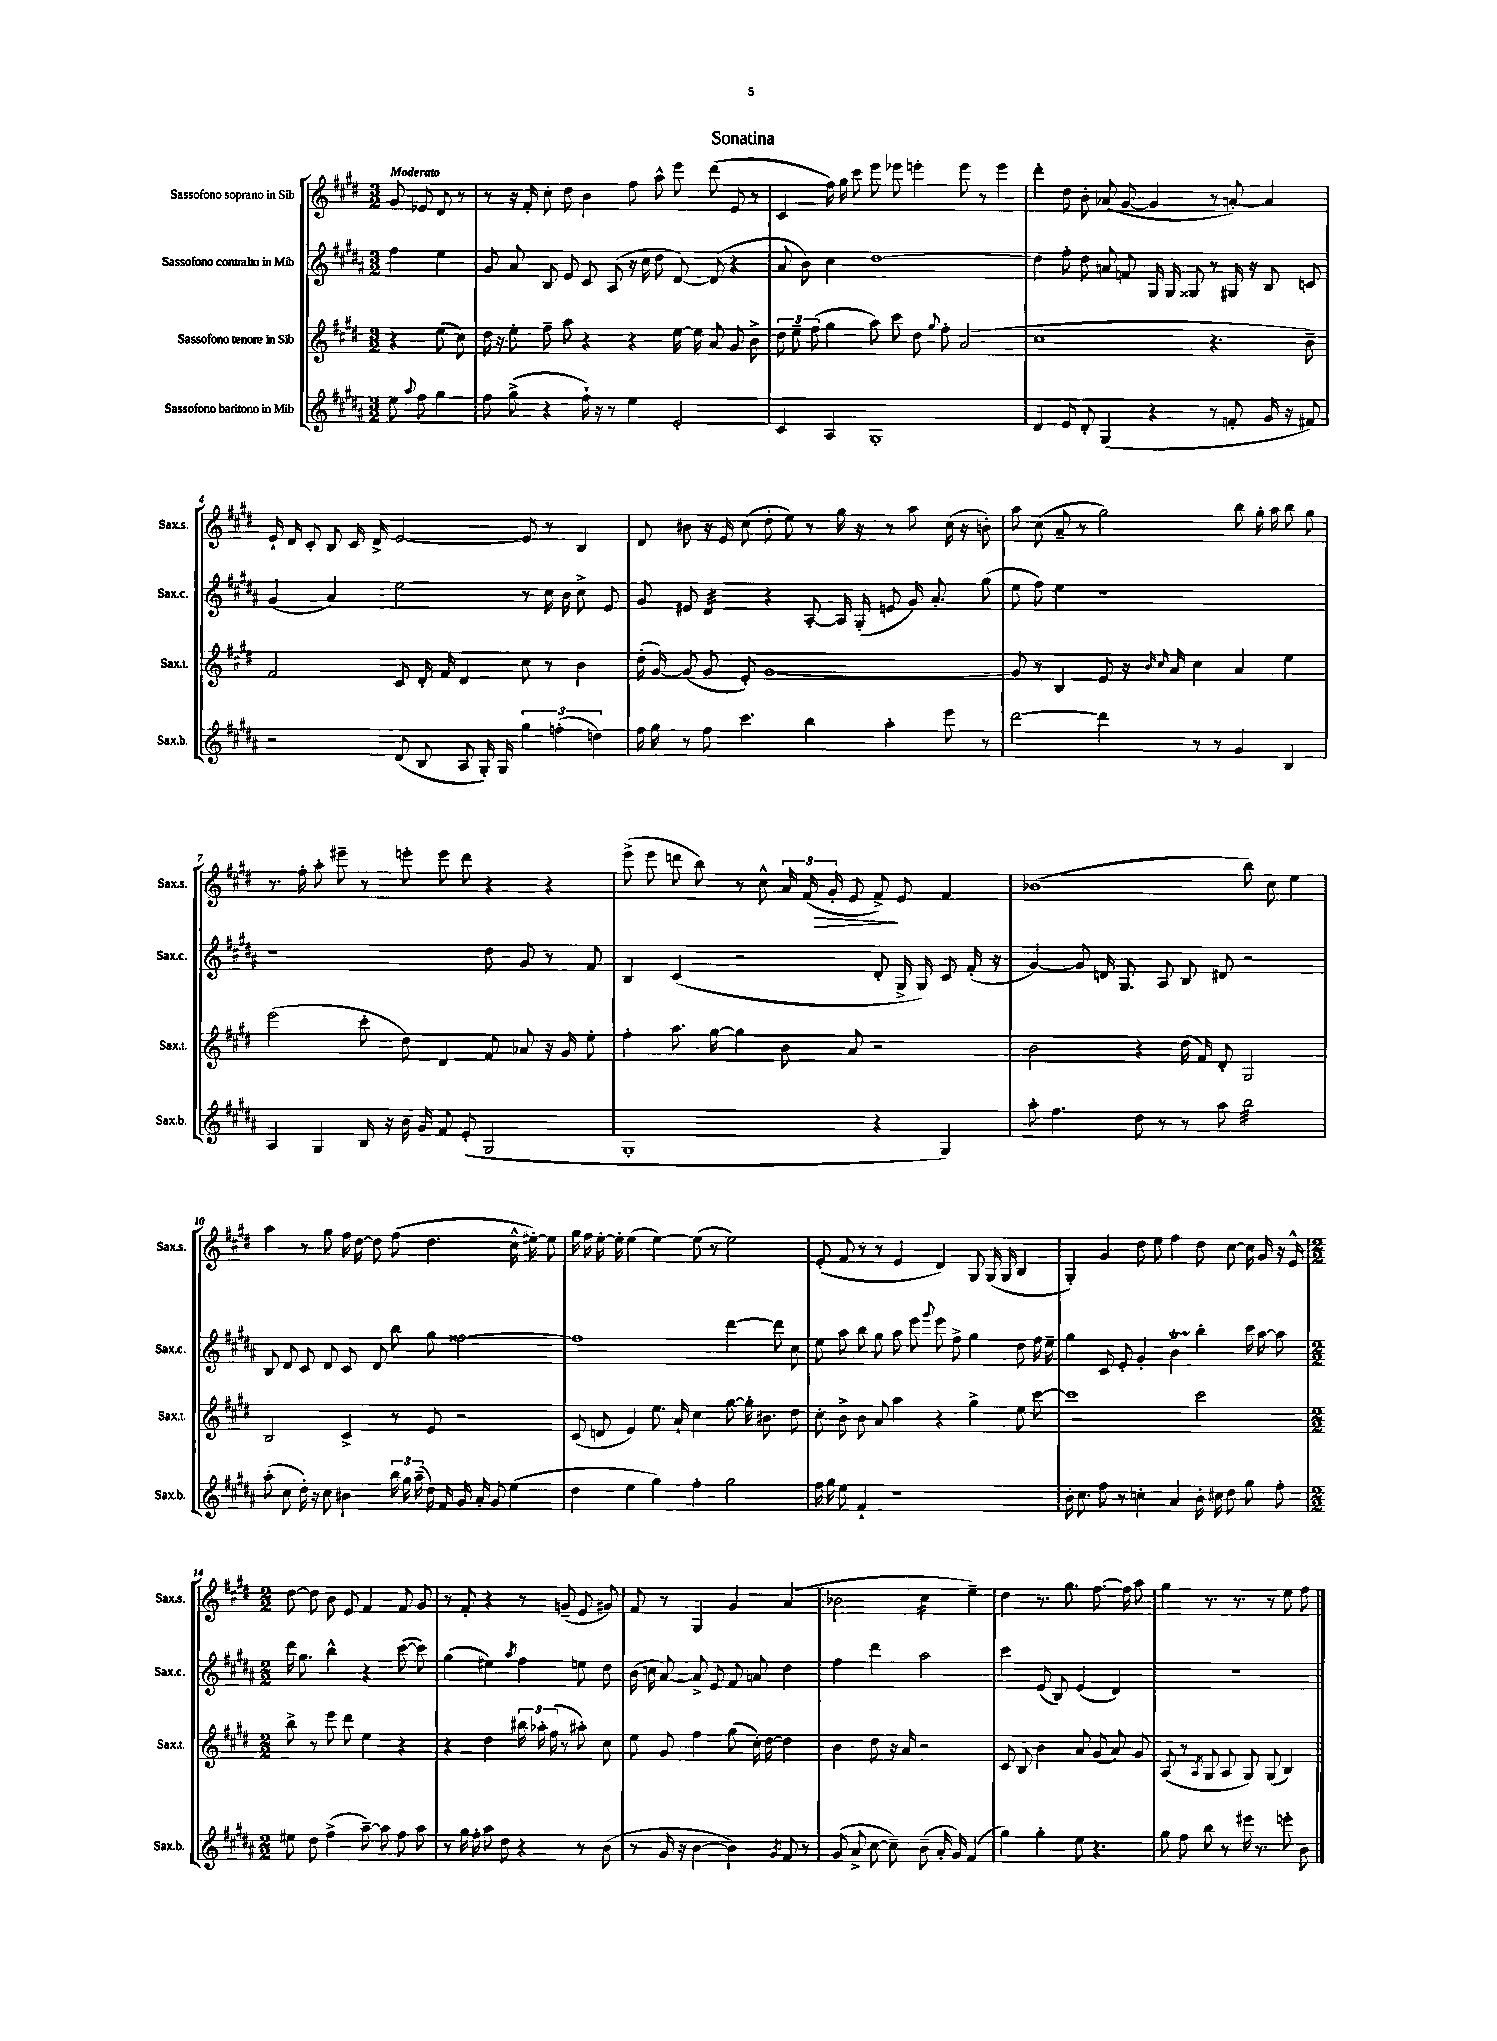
\header { title = "Sonatina" }
<<
\new StaffGroup <<
\new Staff = "s0" \with { instrumentName = "Sassofono soprano in Sib" shortInstrumentName = "Sax.s." } {
    \clef treble \key e \major \numericTimeSignature \time 3/2 \partial 2 \tempo "Moderato"
    \autoBeamOff gis'8 ees'8 dis'8 r8 |
    r8 r16 fis'16-. cis''8-. dis''8 b'4 fis''8 a''8-^ e'''8 dis'''8( e'8 r8 |
    cis'4 fis''16) gis''16 cis'''8 e'''8 ees'''8 e'''4-. e'''8 r8 e'''4 |
    dis'''4-. dis''8 b'8-. aes'8( gis'8~ gis'4 r8 a'8~-.) a'4 |
    e'16-! dis'16 cis'8-. b8 cis'16 dis'16-> e'2~ e'8 r8 b4 |
    dis'8 bis'8 r16 e'16 cis''8( dis''8-. e''8) r8 gis''16 r16 r8 a''8 cis''16( r16 b'8-.) |
    a''8 cis''8( a'8-- r8 gis''2) b''8 gis''16-. a''16 b''8 gis''8 |
    r8. fis''16-. a''8-. eis'''8-- r8 e'''8-. e'''8 dis'''8 r4 r4 |
    e'''8->( e'''8 d'''8 b''8) r8 cis''8-^ \tuplet 3/2 { a'16 fis'16( gis'16-.\> } e'8 fis'8->\!) e'8 fis'4 |
    bes'1( b''8) cis''8 e''4 |
    a''4 r8 gis''8 fis''16 dis''16~ dis''8 fis''8( dis''4. cis''16-^ eis''16~-.) eis''8 |
    gis''16 fis''16 e''16~-. e''16-. e''4( e''4~) e''8( r8 e''2) |
    e'8-.( fis'8 r8 r8 e'4 dis'4) gis8 gis16( gis16 b4 |
    gis4-.) gis'4 dis''8 e''8 fis''4 dis''8 cis''8~ cis''16 gis'16 r16 e'16-^ |
    \numericTimeSignature \time 2/2 dis''8~ dis''8 b'8 e'8 fis'4 fis'8 gis'8 |
    r8 fis'8-. r4 r8 g'8--( e'8 gis'8) |
    fis'8 r8 gis4 gis'4 a'4( |
    bes'2 cis''4:16 e''4--) |
    dis''4 r8. gis''8. fis''8.~ fis''16 a''8 |
    gis''4 r8. r8. r8 e''8 fis''8 \bar "|." |
}
\new Staff = "s1" \with { instrumentName = "Sassofono contralto in Mib" shortInstrumentName = "Sax.c." } {
    \clef treble \key b \major \numericTimeSignature \time 3/2 \partial 2
    \autoBeamOff fis''4 e''4 |
    gis'8 ais'8 b8 e'8 cis'8 ais8( r16 cis''16 dis''8 dis'8~) dis'8( r4 |
    ais'8 b'8) cis''4 dis''1~ |
    dis''4 fis''8-. dis''8 a'8 f'8 gis16 gis16 gisis8 r8 gis16 r16 b8 c'8 |
    gis'4( ais'4) e''2 r8 cis''16 b'16 cis''8-> e'8 |
    gis'8 eis'8 dis'4:32 r4 ais8~-. ais16 gis16-.( e'8 gis'16) ais'8.-. gis''8( |
    e''8 fis''8) e''4 r1 |
    r1 dis''8 gis'8 r8 fis'8 |
    b4 cis'4( r2 dis'8-. gis16-> gis16) cis'8 fis'16-.( r16 |
    gis'4~) gis'8 d'16 gis8. ais8 b8 dis'8 r2 |
    b8 dis'8 cis'8 dis'8 cis'8 dis'8 b''8 gis''8 fisis''2~ |
    fisis''1 dis'''4~ dis'''8 cis''8 |
    e''8 ais''8 b''8 gis''8 ais''8 e'''8 \appoggiatura { gis'''8 } e'''8 fis''8-> gis''4 dis''8 fis''16 e''16-- |
    gis''4 cis'8 e'8-. gis'4-. b'4\startTrillSpan b''4-.\stopTrillSpan cis'''16 ais''16~ ais''8 |
    \numericTimeSignature \time 2/2 dis'''16 gis''8. b''4-^ r4 cis'''8~( cis'''8) |
    gis''4( eis''4) \acciaccatura { ais''8 } fis''4 e''8 dis''8 |
    b'16( c''16 ais'8~) ais'8-> e'8 fis'8 a'8 dis''4 |
    fis''4 dis'''4 ais''2 |
    cis'''4 e'8( b8) e'4( dis'4) |
    R1 \bar "|." |
}
\new Staff = "s2" \with { instrumentName = "Sassofono tenore in Sib" shortInstrumentName = "Sax.t." } {
    \clef treble \key e \major \numericTimeSignature \time 3/2 \partial 2
    \autoBeamOff r4 e''8( cis''8) |
    dis''16 r16 e''8-. fis''8-- a''8 r4 r4 e''16~ e''16 a'8 gis'8 b'8-> |
    \tuplet 3/2 { dis''8 e''8-- fis''8( } gis''4 a''8) cis'''8 dis''8 \appoggiatura { gis''8 } fis''8-. a'2( |
    cis''1 r4. b'8--) |
    fis'2 cis'8 dis'16-. fis'16 dis'4 cis''8 r8 b'4 |
    dis''16-.( gis'16~) gis'8( gis'8 e'8-.) gis'1~ |
    gis'8 r8 b4 e'8 r16 \grace { b'16 cis''16 } a'16 cis''4 a'4 e''4 |
    e'''2( cis'''8-. dis''8) dis'4 fis'8 aes'8 r16 gis'16 e''8-. |
    fis''4-. a''8. gis''16~ gis''4 b'8 a'8 r2 |
    b'2 r4 dis''16( fis'16) dis'8-. gis2 |
    b2 cis'4-> r8 e'8 r2 |
    cis'8( d'8 e'4) e''8. a'16-! cis''4 gis''8~ gis''16-. bis'8. dis''8 |
    cis''8-. b'8-> b'8 a'8 a''4 r4 gis''4-> e''8 cis'''8~ |
    cis'''1 cis'''2 |
    \numericTimeSignature \time 2/2 b''8-> r8 e'''8 dis'''8 e''4 r4 |
    r4 dis''4 \tuplet 3/2 { bis''16 aes''16-. fis''16( } r8 ais''8-.) cis''8 |
    e''8 gis'8 fis''4 gis''8( cis''16-.) dis''16~ dis''4 |
    b'4 dis''8 r16 a'16 r2 |
    cis'8 b8 b'4 a'8 gis'8( a'8) gis'8 |
    a8( r8 \acciaccatura { a8 } gis8 a8 gis8) gis8( b4) \bar "|." |
}
\new Staff = "s3" \with { instrumentName = "Sassofono baritono in Mib" shortInstrumentName = "Sax.b." } {
    \clef treble \key b \major \numericTimeSignature \time 3/2 \partial 2
    \autoBeamOff e''8 \appoggiatura { ais''8 } fis''8 gis''4 |
    fis''8 gis''8->( r4 fis''16-!) r16 r8 e''4 e'2-. |
    cis'4 ais4 gis1-. |
    dis'4 e'8 dis'8-. gis4( r4 r8 f'8-. gis'16 r16 fis'8) |
    r2 dis'8( b8 ais8 gis16-.) gis16 \tuplet 3/2 { gis''4 f''4-.( d''4) } |
    fis''16 gis''16 r8 fis''8 cis'''4. b''4 ais''4-. e'''8 r8 |
    dis'''2~ dis'''4 r8 r8 gis'4 b4 |
    ais4 gis4 b16 r16 b'16 gis'16 fis'8 e'8-.( gis2 |
    gis1-. r4 gis4) |
    ais''8-. fis''4. dis''8 r8 r8 ais''8 b''2:32 |
    ais''8-.( cis''8 dis''16-.) r16 cis''8 bis'4 \tuplet 3/2 { b''16 gis''16 ais''16--( } dis''16) fis'16 gis'16 ais'16-. gis'8 e''4( |
    dis''4 e''4 gis''4) fis''4-. gis''2 |
    fis''16 gis''16 e''8 fis'4-! r1 |
    b'16-. cis''8. fis''8 r8 c''4-. ais'4 b'16-. cis''16 dis''8 gis''8 fis''8-. |
    \numericTimeSignature \time 2/2 eis''8 dis''8 fis''4->( ais''8~--) ais''8 fis''8 ais''8 |
    r8 gis''16 fis''16-. ais''8 dis''8 r4 r8 b'8( |
    r8 gis'16 r16 b'4~ b'4) \acciaccatura { gis'8 } fis'8 r8 |
    gis'8( ais'8-> cis''8~ cis''8--) b'8--( ais'16-. gis'16) fis'4( |
    gis''4) gis''4-. e''8 r4. |
    gis''8 fis''8 b''8 r8 eis'''16 r8. e'''8-. b'8 \bar "|." |
}
>>
>>
